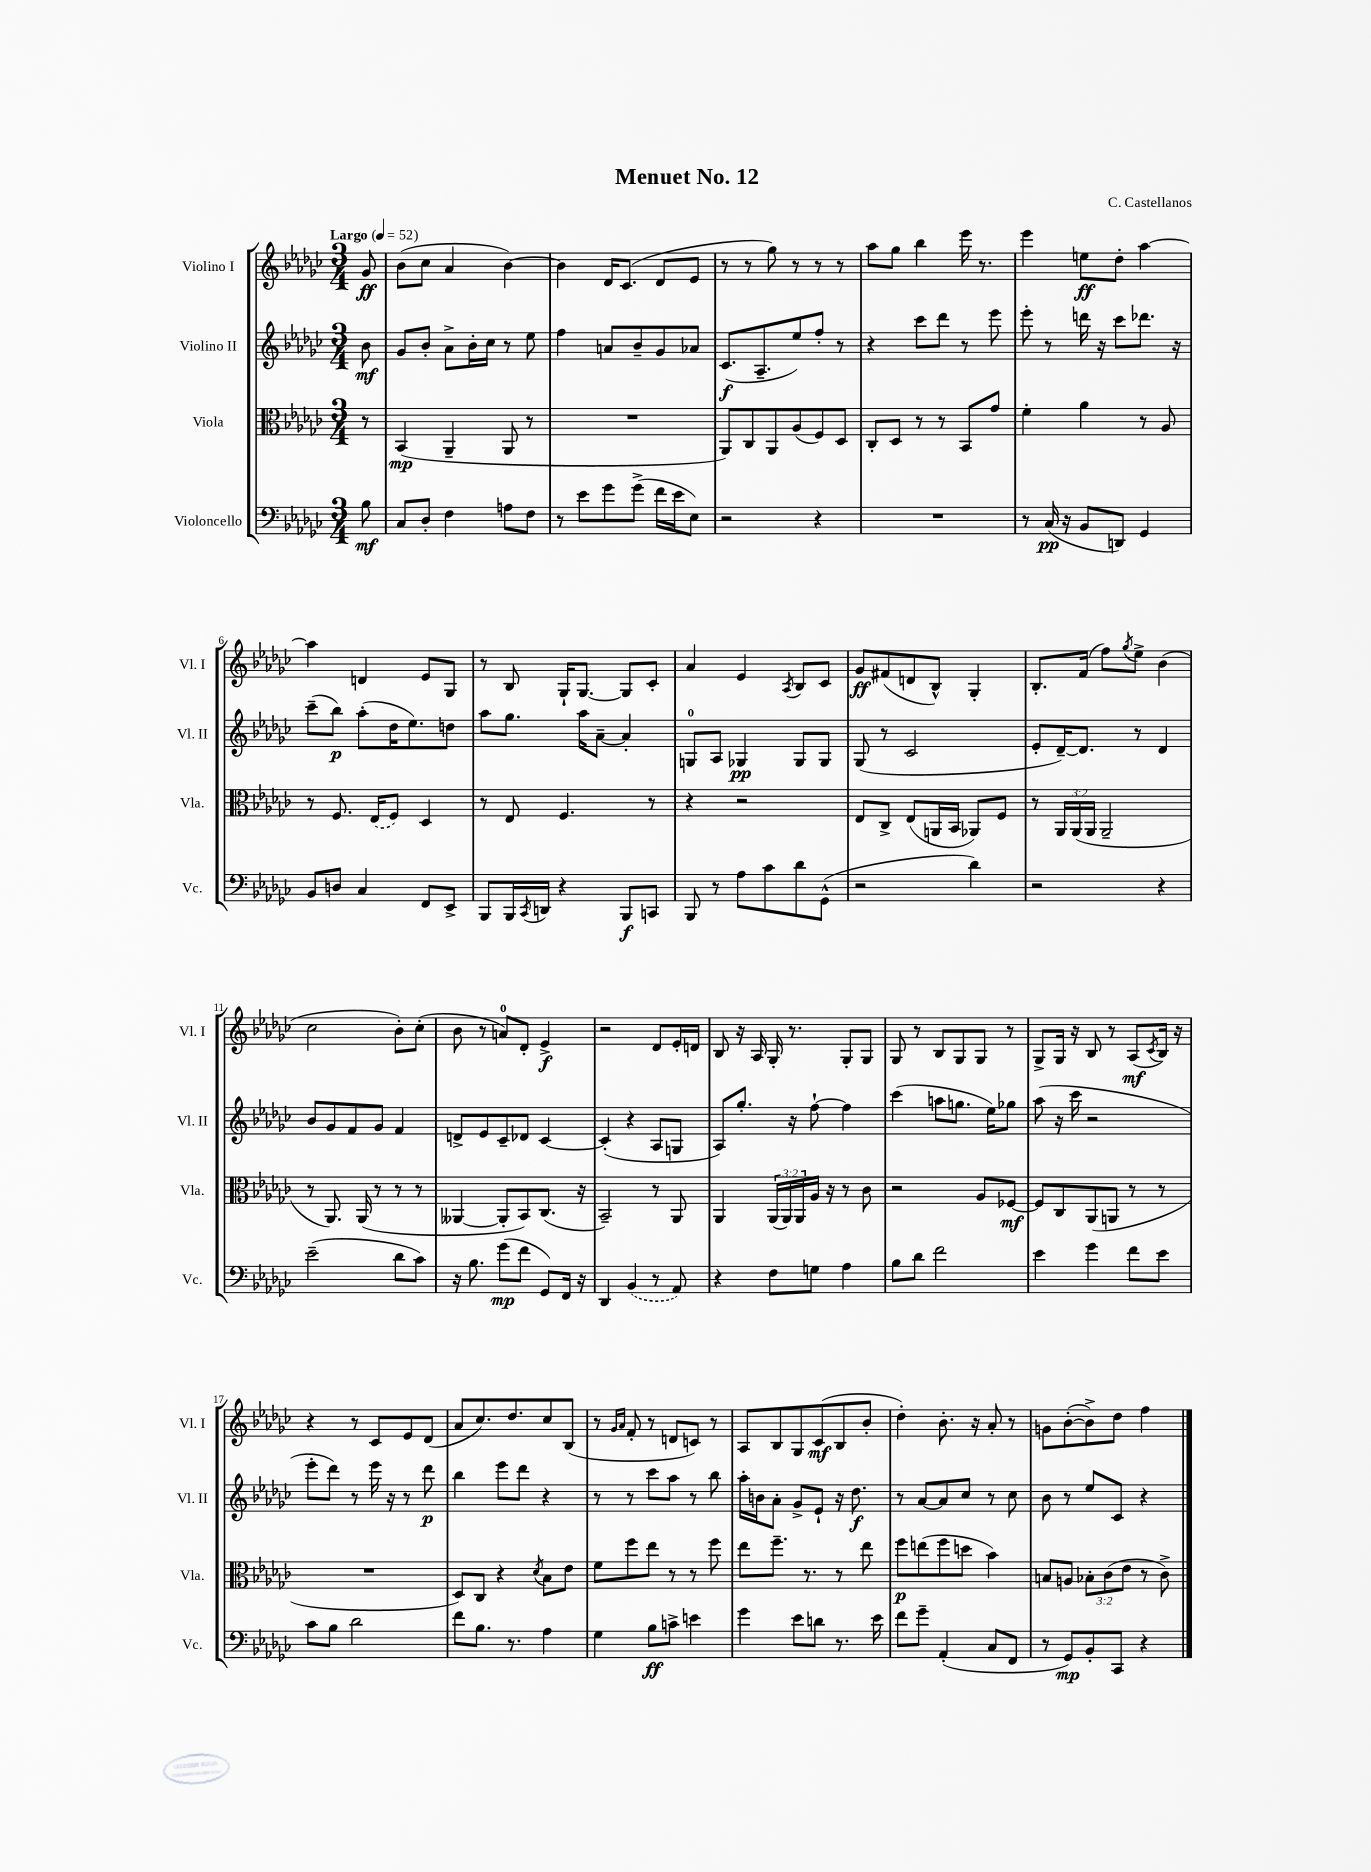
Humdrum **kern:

**kern	**dynam	**kern	**dynam	**kern	**dynam	**kern	**dynam
*part4	*part4	*part3	*part3	*part2	*part2	*part1	*part1
*staff4	*staff4	*staff3	*staff3	*staff2	*staff2	*staff1	*staff1
*I"Violoncello	*	*I"Viola	*	*I"Violino II	*	*I"Violino I	*
*I'Vc.	*	*I'Vla.	*	*I'Vl. II	*	*I'Vl. I	*
*clefF4	*	*clefC3	*	*clefG2	*	*clefG2	*
*k[b-e-a-d-g-c-]	*	*k[b-e-a-d-g-c-]	*	*k[b-e-a-d-g-c-]	*	*k[b-e-a-d-g-c-]	*
*M3/4	*	*M3/4	*	*M3/4	*	*M3/4	*
*MM52	*	*MM52	*	*MM52	*	*MM52	*
=	=	=	=	=	=	=	=
!	!	!	!	!	!	!LO:TX:a:B:t=Largo	!
8B-\	mf	8r	.	8b-\	mf	8g-/	ff
=1	=1	=1	=1	=1	=1	=1	=1
8C-/L	.	(4BB-/	mp	8g-/L	.	(8b-\L	.
8D-'/J	.	.	.	8b-'/J	.	8cc-\J	.
4F\	.	4AA-~/	.	8a-^\L	.	4a-/	.
.	.	.	.	16b-'\L	.	.	.
.	.	.	.	16cc-\JJ	.	.	.
8An\L	.	8AA-/	.	8r	.	[4b-\)	.
8F\J	.	8r	.	8ee-\	.	.	.
=2	=2	=2	=2	=2	=2	=2	=2
8r	.	2.r	.	4ff\	.	4b-\]	.
8e-\L	.	.	.	.	.	.	.
8g-\	.	.	.	8an/L	.	16d-/KL	.
.	.	.	.	.	.	(8.c-/J	.
(8g-^\J	.	.	.	8b-~/	.	.	.
16f\LL	.	.	.	8g-/	.	8d-/L	.
16e-\J	.	.	.	.	.	.	.
8E-\J)	.	.	.	8a-X/J	.	8e-/J	.
=3	=3	=3	=3	=3	=3	=3	=3
2r	.	8AA-/L)	.	(8.c-/L	f	8r	.
.	.	8C-/	.	.	.	8r	.
.	.	.	.	8.A-~/	.	.	.
.	.	8AA-/	.	.	.	8gg-\)	.
.	.	(8A-/	.	8ee-/)	.	8r	.
4r	.	8F/)	.	8ff'/J	.	8r	.
.	.	8D-/J	.	8r	.	8r	.
=4	=4	=4	=4	=4	=4	=4	=4
2.r	.	8C-'/L	.	4r	.	8aa-\L	.
.	.	8D-/J	.	.	.	8gg-\J	.
.	.	8r	.	8ccc-\L	.	4bb-\	.
.	.	8r	.	8ddd-\J	.	.	.
.	.	8BB-/L	.	8r	.	16eee-\	.
.	.	.	.	.	.	8.r	.
.	.	8g-/J	.	8eee-\	.	.	.
=5	=5	=5	=5	=5	=5	=5	=5
8r	.	4f'\	.	8eee-'\	.	4eee-\	.
(16C-/	pp	.	.	8r	.	.	.
16r	.	.	.	.	.	.	.
8BB-/L	.	4a-\	.	16dddn\	.	8een\L	ff
.	.	.	.	16r	.	.	.
8DDn/J)	.	.	.	8ccc-\L	.	8dd-'\J	.
4GG-/	.	8r	.	8.ddd-X\J	.	[4aa-\	.
.	.	8A-/	.	.	.	.	.
.	.	.	.	16r	.	.	.
!!LO:LB:g=z
=6	=6	=6	=6	=6	=6	=6	=6
8BB-/L	.	8r	.	(8ccc-~\L	.	4aa-\]	.
8Dn/J	.	8.F/	.	8bb-\J)	p	.	.
4C-/	.	.	.	(8aa-'\L	.	4dn/	.
.	.	(16E-/KL	.	.	.	.	.
.	.	8F/J)	.	16dd-\K	.	.	.
.	.	.	.	8.ee-\)	.	.	.
8FF/L	.	4D-/	.	.	.	8e-/L	.
8EE-^/J	.	.	.	8ddn\J	.	8G-/J	.
=7	=7	=7	=7	=7	=7	=7	=7
8BBB-/L	.	8r	.	8aa-\L	.	8r	.
16BBB-/L	.	8E-/	.	8.gg-\J	.	8B-/	.
8qCC-/	.	.	.	.	.	.	.
16DDn/JJ	.	.	.	.	.	.	.
4r	.	4.F/	.	.	.	16G-`/KL	.
.	.	.	.	16aa-\KL	.	[8.G-/J	.
.	.	.	.	[8a-~\J	.	.	.
8BBB-/L	f	.	.	4a-'/]	.	8G-/L]	.
8CCn/J	.	8r	.	.	.	8c-'/J	.
=8	=8	=8	=8	=8	=8	=8	=8
8BBB-/	.	4r	.	8Gn/L	.	4a-/	.
8r	.	.	.	8A-/J	.	.	.
8A-\L	.	2r	.	4G-X/	pp	4e-/	.
8c-\	.	.	.	.	.	.	.
.	.	.	.	.	.	8qA-/	.
8d-\	.	.	.	8G-/L	.	8B-/L	.
(8GG-^^\J	.	.	.	8G-/J	.	8c-/J	.
=9	=9	=9	=9	=9	=9	=9	=9
2r	.	8E-/L	.	(8G-/	.	8g-/L	ff
.	.	8C-^/J	.	8r	.	(8f#X/	.
.	.	(8E-/L	.	2c-/	.	8dn/	.
.	.	16AAn/L	.	.	.	8B-^^/J)	.
.	.	16BB-/JJ	.	.	.	.	.
4d-\)	.	8AA-X/L)	.	.	.	4G-'/	.
.	.	8F/J	.	.	.	.	.
=10	=10	=10	=10	=10	=10	=10	=10
2r	.	8r	.	8e-'/L	.	8.B-'/L	.
.	.	24AA-/LL	.	[16d-~/K)	.	.	.
.	.	(24AA-/	.	.	.	.	.
.	.	.	.	8.d-/J]	.	(16f/Jk	.
.	.	24AA-/JJ	.	.	.	.	.
.	.	2AA-~/	.	.	.	8ff\L)	.
.	.	.	.	.	.	8qgg-/	.
.	.	.	.	8r	.	8ee-^\J	.
4r	.	.	.	4d-/	.	(4b-\	.
!!LO:LB:g=z
=11	=11	=11	=11	=11	=11	=11	=11
(2e-~\	.	8r	.	8b-/L	.	2cc-\	.
.	.	8.AA-/)	.	8g-/	.	.	.
.	.	.	.	8f/	.	.	.
.	.	(16AA-/	.	.	.	.	.
.	.	8r	.	8g-/J	.	.	.
8d-\L	.	8r	.	4f/	.	8b-'\L)	.
8c-\J)	.	8r	.	.	.	(8cc-'\J	.
=12	=12	=12	=12	=12	=12	=12	=12
16r	.	[4AA--X/	.	8dn^/L	.	8b-\	.
8.B-\	.	.	.	.	.	.	.
.	.	.	.	8e-/	.	8r	.
(8g-\L	mp	8AA--'/L]	.	8c-~/	.	8an/L)	.
8f\J	.	8BB-/)	.	8d-X/J	.	8d-'/J	.
8GG-/L)	.	(8.C-/J	.	[4c-/	.	4e-^/	f
16FF/Jk	.	.	.	.	.	.	.
16r	.	16r	.	.	.	.	.
=13	=13	=13	=13	=13	=13	=13	=13
4DD-/	.	2BB-~/)	.	(4c-'/]	.	2r	.
(4BB-/	.	.	.	4r	.	.	.
8r	.	8r	.	8A-/L	.	8d-/L	.
8AA-/)	.	8AA-/	.	8Gn/J	.	16e-'/L	.
.	.	.	.	.	.	16dn/JJ	.
=14	=14	=14	=14	=14	=14	=14	=14
4r	.	4AA-/	.	8A-/L)	.	8B-/	.
.	.	.	.	8.gg-'/J	.	16r	.
.	.	.	.	.	.	16A-/	.
8F\L	.	(24AA-/LL	.	.	.	16G-'/	.
.	.	24AA-/)	.	.	.	.	.
.	.	.	.	16r	.	8.r	.
.	.	24AA-/	.	.	.	.	.
8Gn\J	.	16A-/JJ	.	[8ff`\	.	.	.
.	.	16r	.	.	.	.	.
4A-\	.	8r	.	4ff\]	.	8G-'/L	.
.	.	8c-\	.	.	.	8G-/J	.
=15	=15	=15	=15	=15	=15	=15	=15
8B-\L	.	2r	.	(4ccc-\	.	8G-/	.
8d-\J	.	.	.	.	.	8r	.
2f\	.	.	.	8aan\L	.	8B-/L	.
.	.	.	.	8.ggn\J	.	8G-/	.
.	.	8A-/L	.	.	.	8G-/J	.
.	.	.	.	16ee-\KL)	.	.	.
.	.	[8F-X/J	mf	8gg-X\J	.	8r	.
=16	=16	=16	=16	=16	=16	=16	=16
4e-\	.	8F-/L]	.	(8aa-\	.	8G-^/L	.
.	.	8C-/	.	16r	.	16G-/Jk	.
.	.	.	.	16ccc-\	.	16r	.
4g-\	.	(8AA-/	.	2r	.	8B-/	.
.	.	8AAn/J	.	.	.	8r	.
8f\L	.	8r	.	.	.	(8A-/L	mf
.	.	.	.	.	.	8qc-/	.
8e-\J	.	8r	.	.	.	16B-/Jk)	.
.	.	.	.	.	.	16r	.
!!LO:LB:g=z
=17	=17	=17	=17	=17	=17	=17	=17
8c-\L	.	2.r	.	8eee-'\L	.	4r	.
8B-\J	.	.	.	8ddd-\J)	.	.	.
2d-\	.	.	.	8r	.	8r	.
.	.	.	.	16eee-\	.	8c-/L	.
.	.	.	.	16r	.	.	.
.	.	.	.	8r	.	8e-/	.
.	.	.	.	8ddd-\	p	(8d-/J	.
=18	=18	=18	=18	=18	=18	=18	=18
8f\L	.	8D-/L)	.	4bb-\	.	8a-/L	.
8.B-\J	.	8C-/J	.	.	.	8.cc-/)	.
.	.	4r	.	8eee-\L	.	.	.
8.r	.	.	.	.	.	8.dd-/	.
.	.	.	.	8ddd-\J	.	.	.
.	.	8qd-/	.	.	.	.	.
4A-\	.	8B-\L	.	4r	.	8cc-/	.
.	.	8e-\J	.	.	.	(8B-/J	.
=19	=19	=19	=19	=19	=19	=19	=19
4G-\	.	8f\L	.	8r	.	8r	.
.	.	.	.	.	.	16qqg-/LL	.
.	.	.	.	.	.	16qqa-/JJ	.
.	.	8ff\	.	8r	.	8f'/	.
8B-\L	ff	8ee-\J	.	8ccc-\L	.	8r	.
8cn^\J	.	8r	.	8aa-\J	.	8dn/L	.
4en\	.	8r	.	8r	.	8cn/J)	.
.	.	8ff\	.	8bb-\	.	8r	.
=20	=20	=20	=20	=20	=20	=20	=20
4g-\	.	8ee-\L	.	16aa-'\LL	.	8A-/L	.
.	.	.	.	16bn\J	.	.	.
.	.	8.ff~\J	.	8a-'\J	.	8B-/	.
8e-\L	.	.	.	8g-^/L	.	8G-/	.
.	.	8.r	.	.	.	.	.
8dn\J	.	.	.	8e-`/J	.	(8c-/	mf
8.r	.	8r	.	16r	.	8B-/	.
.	.	.	.	8.dd-\	f	.	.
.	.	8ee-\	.	.	.	8b-'/J	.
16e-\	.	.	.	.	.	.	.
=21	=21	=21	=21	=21	=21	=21	=21
8f\L	.	8ff\L	p	8r	.	4dd-'\)	.
8g-~\J	.	(8een\	.	[8a-/L	.	.	.
(4AA-'/	.	8ff\	.	8a-/]	.	8.b-'\	.
.	.	8ddn\J	.	8cc-/J	.	.	.
.	.	.	.	.	.	16r	.
8C-/L	.	4b-\)	.	8r	.	8a-'/	.
8FF/J	.	.	.	8cc-\	.	8r	.
=22	=22	=22	=22	=22	=22	=22	=22
8r	.	8Bn/L	.	8b-\	.	8gn\L	.
8GG-/L)	mp	8An/J	.	8r	.	([8b-'\	.
8BB-'/	.	12B-X'\L	.	8ee-/L	.	8b-^\])	.
.	.	(12c-\	.	.	.	.	.
8CC-/J	.	.	.	8c-/J	.	8dd-\J	.
.	.	12e-\J	.	.	.	.	.
4r	.	8r	.	4r	.	4ff\	.
.	.	8c-^\)	.	.	.	.	.
==	==	==	==	==	==	==	==
*-	*-	*-	*-	*-	*-	*-	*-
